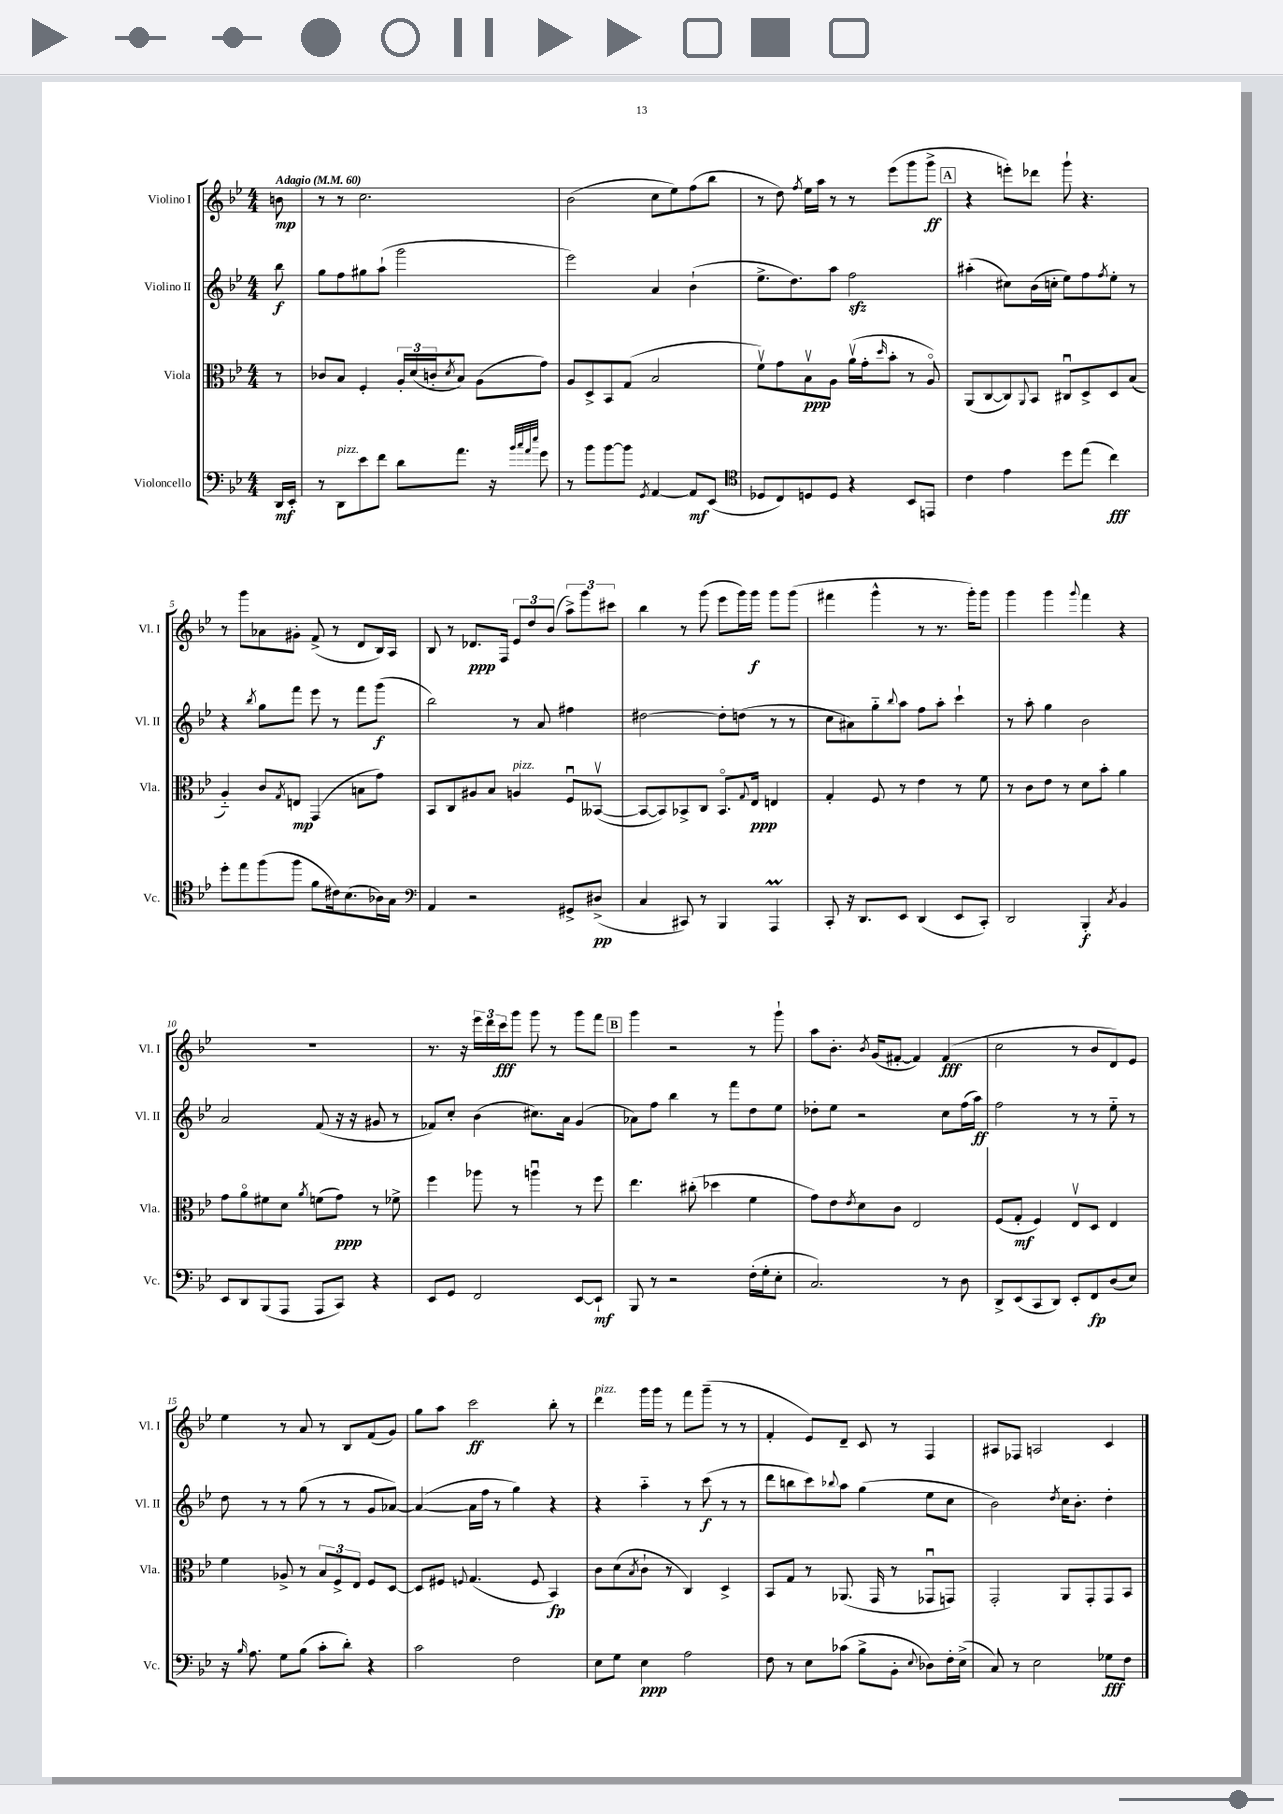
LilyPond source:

<<
\new StaffGroup <<
\new Staff = "s0" \with { instrumentName = "Violino I" shortInstrumentName = "Vl. I" } {
    \clef treble \key bes \major \numericTimeSignature \time 4/4 \partial 8 \tempo "Adagio" 4 = 60
    b'8\mp |
    r8 r8 c''2. |
    bes'2( c''8 ees''8) f''8( bes''8 |
    r8 d''8) \acciaccatura { f''8 } ees''16 a''16 r8 r8 ees'''8( g'''8 g'''8->\ff |
    \mark \markup { \box "A" } r4 e'''8-.) des'''8 g'''8-! r4. |
    r8 g'''8 aes'8 gis'8-. f'8->( r8 d'8 bes16) a16 |
    bes8 r8 des'8.\ppp f16 \tuplet 3/2 { ees'8 d''8 bes'8( } \tuplet 3/2 { a''8->) g'''8 cis'''8 } |
    bes''4 r8 g'''8( ees'''8 g'''16) g'''16\f g'''8 g'''8( |
    fis'''4 g'''4-^ r8 r8. g'''16-.) g'''8 |
    g'''4 g'''4 \appoggiatura { g'''8 } f'''4 r4 |
    R1 |
    r8. r16 \tuplet 3/2 { ees'''16 d'''16 c'''16\fff } g'''8 g'''8 r8 g'''8 f'''8 |
    \mark \markup { \box "B" } g'''4 r2 r8 g'''8-! |
    a''8 bes'8.-. \acciaccatura { bes'8 } g'16( fis'8~-. fis'4) fis'4\fff( |
    c''2 r8 bes'8 d'8) ees'8 |
    ees''4 r8 a'8 r8 bes8 f'8( g'8) |
    g''8 a''8 c'''2\ff bes''8-. r8 |
    d'''4^\markup { \italic "pizz." } g'''16 g'''16 r8 f'''8 g'''8--( r8 r8 |
    f'4-. ees'8) d'8-- c'8 r8 f4 |
    ais8 fes8 a2 c'4 \bar "|." |
}
\new Staff = "s1" \with { instrumentName = "Violino II" shortInstrumentName = "Vl. II" } {
    \clef treble \key bes \major \numericTimeSignature \time 4/4 \partial 8
    bes''8\f |
    g''8 f''8 gis''8 a''8-!( g'''2 |
    ees'''2) a'4 bes'4-!( |
    ees''8.-> d''8.) a''8 f''2\sfz |
    \mark \markup { \box "A" } ais''4-.( cis''8) bes'16( c''16-. ees''8) f''8 \acciaccatura { f''8 } ees''8-. r8 |
    r4 \acciaccatura { bes''8 } g''8 f'''8 ees'''8 r8 f'''8 g'''8\f( |
    bes''2) r8 a'8 fis''4 |
    dis''2~ dis''8-. d''8( r8 r8 |
    c''8 ais'8) g''8-_ \appoggiatura { bes''8 } a''8 f''8 a''8-. c'''4-! |
    r8 a''8-. g''4 bes'2 |
    a'2 f'8( r16 r16 gis'8 r8 |
    fes'8) c''8-. bes'4( cis''8.) a'16 g'4( |
    \mark \markup { \box "B" } aes'8) f''8 bes''4 r8 f'''8 d''8 ees''8 |
    des''8-. ees''8 r2 c''8 f''16( a''16\ff) |
    f''2 r8 r8 ees''8-_ r8 |
    d''8 r8 r8 g''8( r8 r8 g'8 aes'8~) |
    aes'4~( aes'16 f''16 r8 g''4) r4 |
    r4 a''4-_ r8 c'''8\f( r8 r8 |
    d'''8 b''8 c'''8) \appoggiatura { bes''8 } a''8 g''4( ees''8 c''8 |
    bes'2) \acciaccatura { d''8 } c''16 bes'8.-. d''4-. \bar "|." |
}
\new Staff = "s2" \with { instrumentName = "Viola" shortInstrumentName = "Vla." } {
    \clef alto \key bes \major \numericTimeSignature \time 4/4 \partial 8
    r8 |
    ces'8 bes8 f4-. \tuplet 3/2 { a16-. d'16( c'16-. } \acciaccatura { d'8 } bes8) a8( g'8) |
    a8 d8-> bes,8 g8( bes2 |
    f'8\upbow) g'8 bes8\upbow\ppp a8 a'16\upbow( g'16-. \grace { d''16 } bes'8-. r8 a8\flageolet) |
    \mark \markup { \box "A" } a,8( c8~ c8) \appoggiatura { a,8 } bes,8 cis8\downbow d8-> d8 bes8( |
    a4-_) c'8 \acciaccatura { g8 } e8\mp g,4( b8 g'8) |
    bes,8 c8 ais8 bes8 a4^\markup { \italic "pizz." } f8\downbow beses,8~\upbow( |
    beses,8~ beses,8) bes,8-> c8 bes,8.\flageolet \appoggiatura { g8 } ees16\ppp e4 |
    g4-. f8 r8 ees'4 r8 f'8 |
    r8 c'8 ees'8 r8 d'8 bes'8-. a'4 |
    g'8 a'8\flageolet fis'8 d'8 \acciaccatura { a'8 } f'8( g'8\ppp) r8 fes'8-> |
    f''4 aes''8 r8 a''4\downbow r8 f''8 |
    \mark \markup { \box "B" } ees''4. cis''8-.( des''4 f'4 |
    g'8) ees'8 \acciaccatura { ees'8 } d'8 c'8 ees2 |
    f8( g8-.\mf f4) ees8\upbow d8 ees4 |
    f'4 aes8-> r8 \tuplet 3/2 { bes8 f8-> ees8 } f8 d8~ |
    d8 fis8 \appoggiatura { f8 } g4.( f8 bes,4\fp) |
    c'8 d'8( \acciaccatura { bes8 } c'8-! r8 c4) d4-> |
    bes,8 g8 r8 aes,8.( g,16 r8 ges,8\downbow g,8) |
    g,2-. a,8 g,8-. g,8 bes,8 \bar "|." |
}
\new Staff = "s3" \with { instrumentName = "Violoncello" shortInstrumentName = "Vc." } {
    \clef bass \key bes \major \numericTimeSignature \time 4/4 \partial 8
    d,16\mf ees,16-. |
    r8 d,8^\markup { \italic "pizz." } ees'8 f'8 d'8 a'8. r16 \grace { bes'32 c''32 a'32 ees''32 } g'8 |
    r8 bes'8 bes'8~ bes'8 \acciaccatura { g,8 } a,4~ a,8\mf ees,8( |
    \clef tenor des8 c8) d8 d8 r4 bes,8 e,8 |
    \mark \markup { \box "A" } c'4 ees'4 d''8 ees''8( c''4\fff) |
    d''8-. ees''8 f''8( f''8 f'8 cis'16) bes8.( aes16) g16 |
    \clef bass a,4 r2 gis,8-> dis8->\pp( |
    c4 cis,8) r8 bes,,4 a,,4\prall |
    c,8-. r16 d,8. ees,8 d,4( ees,8 c,8-.) |
    d,2 bes,,4-.\f \acciaccatura { c8 } bes,4 |
    ees,8 d,8 bes,,8( a,,8 a,,8 c,8) r4 |
    ees,8 g,8 f,2 ees,8~ ees,8-!\mf |
    \mark \markup { \box "B" } bes,,8 r8 r2 f16-.( g16-. ees8-. |
    c2.) r8 d8 |
    d,8-> ees,8( c,8 d,8) ees,8-. f,8\fp d8( ees8) |
    r16 \grace { bes16 } a8. g8 bes8( c'8-. d'8-.) r4 |
    c'2 f2 |
    ees8 g8 ees4\ppp a2 |
    f8 r8 ees8 ces'8( bes8-> bes,8-. \appoggiatura { ees8 } des8) f16-. ees16->( |
    c8) r8 ees2 ges8\fff f8 \bar "|." |
}
>>
>>
